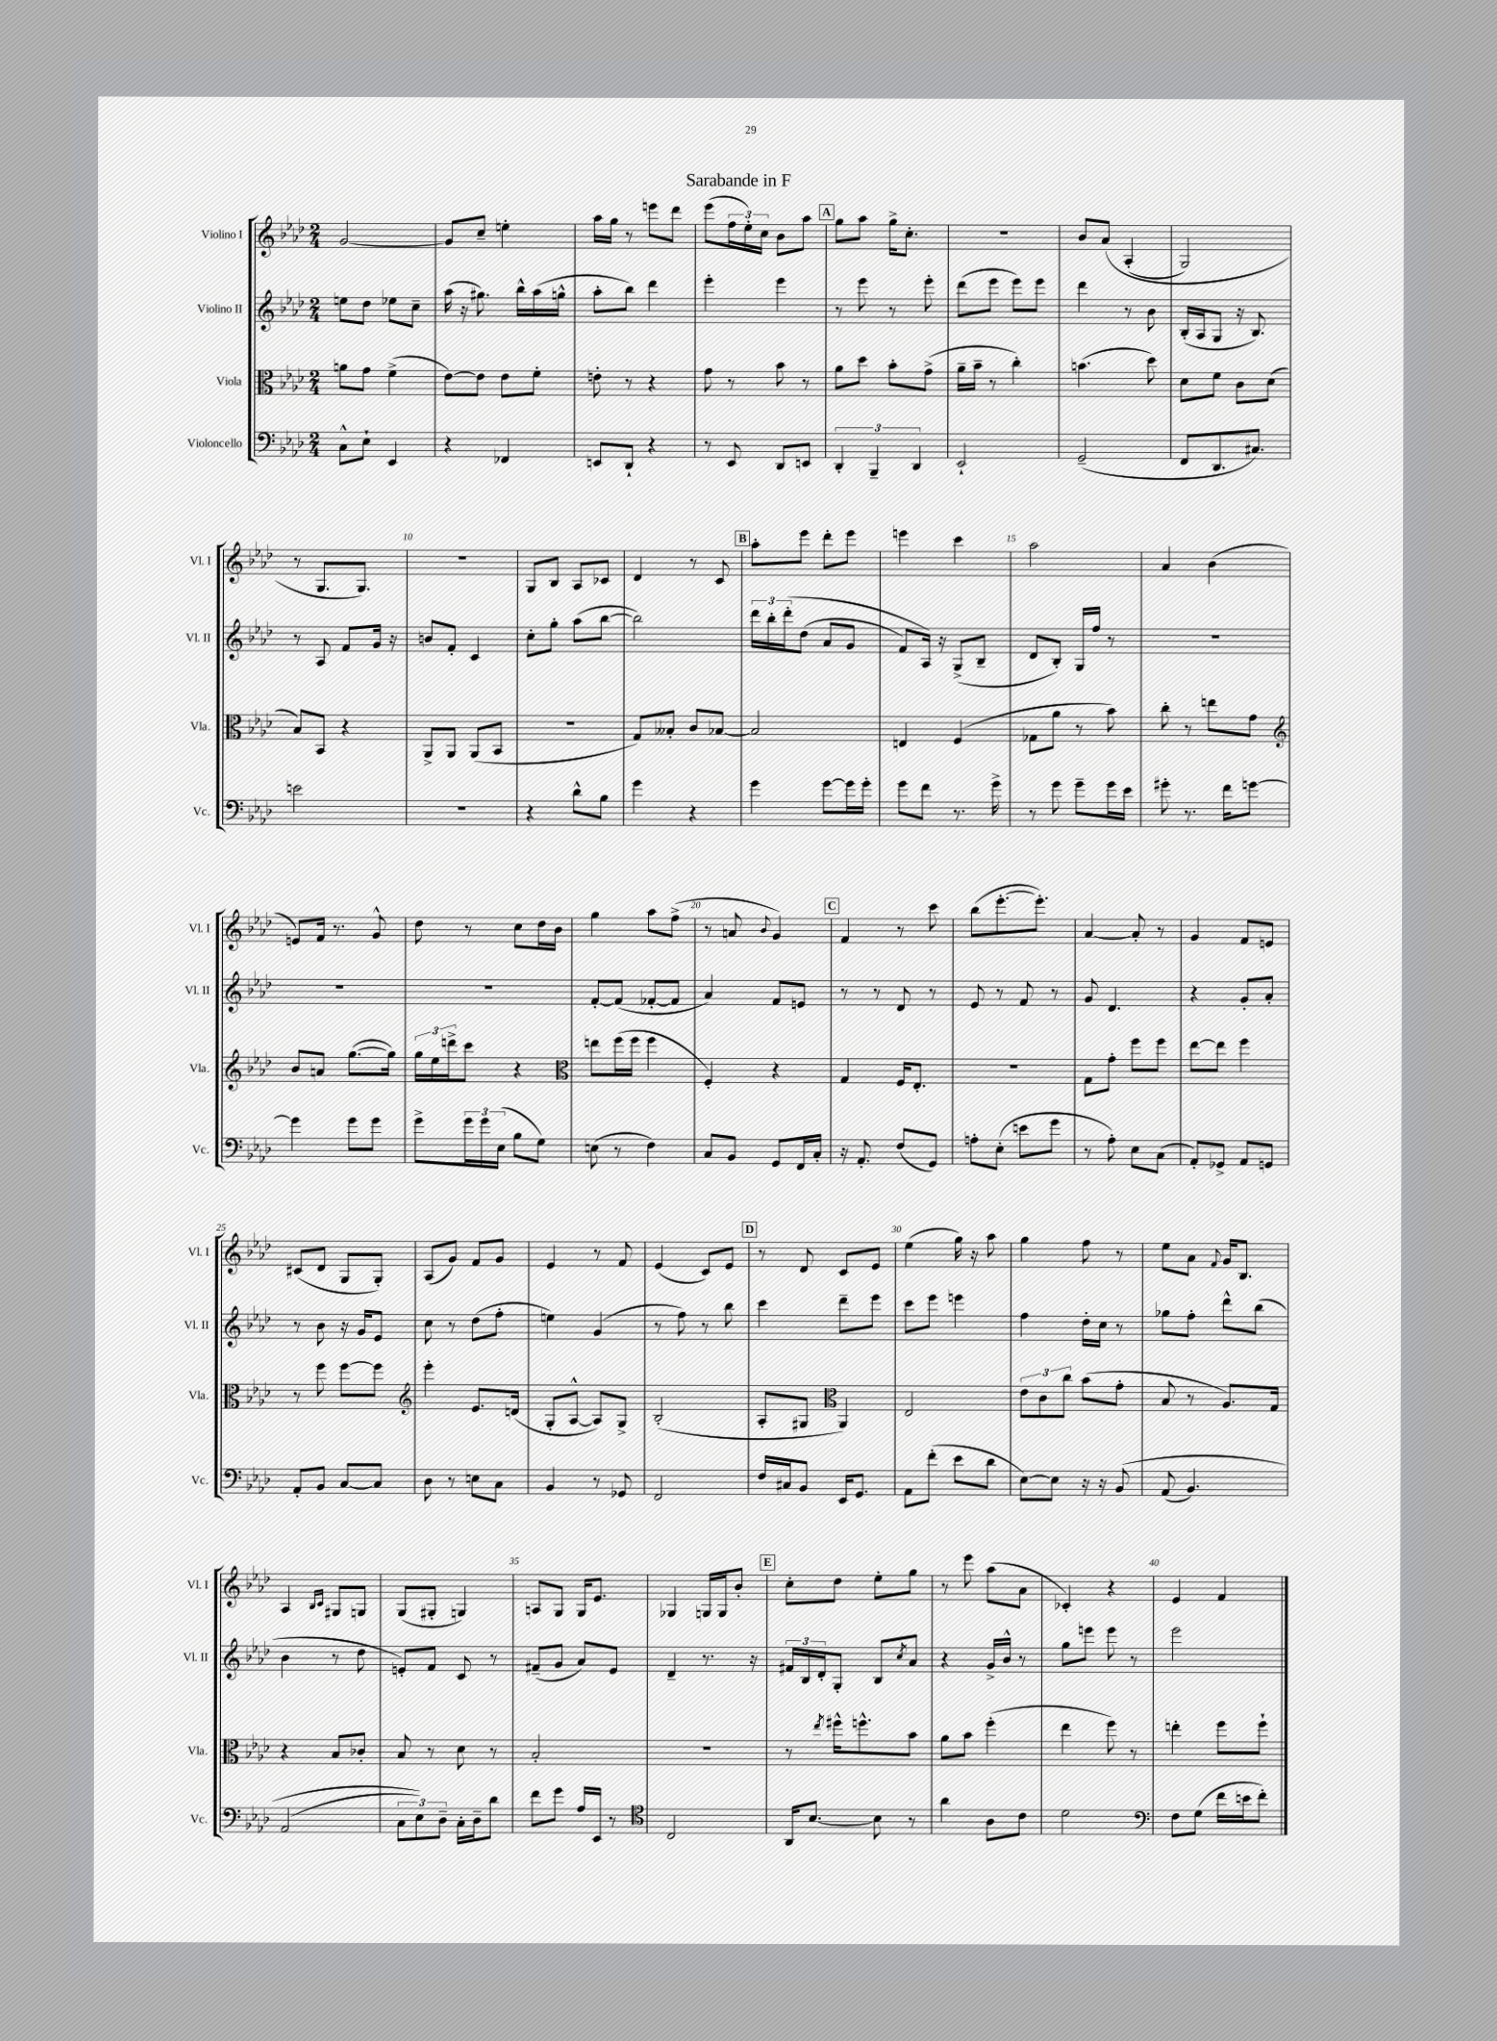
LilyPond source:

\header { title = "Sarabande in F" }
<<
\new StaffGroup <<
\new Staff = "s0" \with { instrumentName = "Violino I" shortInstrumentName = "Vl. I" } {
    \clef treble \key aes \major \numericTimeSignature \time 2/4
    g'2~ |
    g'8 c''8-- e''4-. |
    aes''16 g''16 r8 e'''8 des'''8 |
    ees'''8( \tuplet 3/2 { f''16 ees''16-.) c''16 } bes'8 aes''8 |
    \mark \markup { \box "A" } g''8 aes''8 g''16-> c''8.-. |
    r2 |
    bes'8 aes'8\( aes4-.( |
    g2) |
    r8 g8. g8.\) |
    r2 |
    g8 bes8 aes8 ces'8 |
    des'4 r8 c'8 |
    \mark \markup { \box "B" } aes''8-. ees'''8 des'''8-. ees'''8 |
    e'''4 c'''4 |
    aes''2 |
    aes'4 bes'4( |
    e'8) f'16 r8. g'8-^ |
    des''8 r8 c''8 des''16 bes'16 |
    g''4 aes''8 f''8->( |
    r8 a'8 \appoggiatura { bes'8 } g'4) |
    \mark \markup { \box "C" } f'4 r8 c'''8 |
    bes''8( ees'''8.~-. ees'''8.-.) |
    aes'4~ aes'8-. r8 |
    g'4 f'8 e'8 |
    cis'8( des'8 g8 g8-.) |
    aes8( g'8) f'8 g'8 |
    ees'4 r8 f'8 |
    ees'4( c'8) ees'8 |
    \mark \markup { \box "D" } r8 des'8 c'8 ees'8 |
    ees''4( g''16) r16 aes''8 |
    g''4 f''8 r8 |
    ees''8 aes'8 \appoggiatura { f'8 } g'16 bes8. |
    aes4 \grace { bes16 c'16 } gis8 g8 |
    g8( gis8-. g4) |
    a8 g8 g16 ees'8. |
    ges4 g16 g16 bes'8-. |
    \mark \markup { \box "E" } c''8-. des''8 ees''8-. g''8 |
    r8 ees'''8 aes''8( aes'8 |
    ces'4-.) r4 |
    ees'4 f'4 \bar "|." |
}
\new Staff = "s1" \with { instrumentName = "Violino II" shortInstrumentName = "Vl. II" } {
    \clef treble \key aes \major \numericTimeSignature \time 2/4
    e''8 des''8 ees''8 c''8-- |
    aes''16( r16 gis''8.) bes''16-^ aes''16( g''16-^ |
    aes''8-. bes''8) des'''4 |
    ees'''4-. ees'''4 |
    \mark \markup { \box "A" } r8 ees'''8 r8 ees'''8-. |
    des'''8( ees'''8 ees'''8) ees'''8 |
    des'''4 r8 bes'8 |
    bes16-.( aes16 g8 r16 bes8.) |
    r8 aes8 f'8 g'16 r16 |
    b'8 f'8-. c'4 |
    c''8-. g''8-. aes''8( bes''8~ |
    bes''2) |
    \mark \markup { \box "B" } \tuplet 3/2 { des'''16 bes''16-. des'''16-.\( } des''8( aes'8 g'8 |
    f'8) aes16\) r16 g8->( bes8-- |
    des'8 bes8-.) g16 f''16 r8 |
    R2 |
    R2 |
    R2 |
    f'8~-. f'8( fes'8~-. fes'8 |
    aes'4) f'8 e'8 |
    \mark \markup { \box "C" } r8 r8 des'8 r8 |
    ees'8 r8 f'8 r8 |
    g'8 des'4. |
    r4 g'8-. aes'8-. |
    r8 bes'8 r16 g'16 ees'8 |
    c''8 r8 des''8( f''8-. |
    e''4) g'4( |
    r8 f''8) r8 bes''8 |
    \mark \markup { \box "D" } c'''4 des'''8-- ees'''8 |
    c'''8 ees'''8 e'''4 |
    f''4 des''16-. c''16 r8 |
    ges''8 f''8-. des'''8-^ bes''8( |
    bes'4 r8 des''8 |
    e'8-.) f'8 c'8 r8 |
    fis'8--( g'8 aes'8) ees'8 |
    des'4-- r8. r16 |
    \mark \markup { \box "E" } \tuplet 3/2 { fis'16 bes16 des'16-. } g8-. bes8 \acciaccatura { c''8 } aes'8 |
    r4 g'16-> bes'16-^ r8 |
    g''8 e'''8 e'''8 r8 |
    ees'''2 \bar "|." |
}
\new Staff = "s2" \with { instrumentName = "Viola" shortInstrumentName = "Vla." } {
    \clef alto \key aes \major \numericTimeSignature \time 2/4
    a'8 g'8 f'4->( |
    ees'8~) ees'8 ees'8 f'8-. |
    e'8-. r8 r4 |
    g'8 r8 bes'8 r8 |
    \mark \markup { \box "A" } aes'8 des''8 bes'8-. g'8->( |
    aes'16-- bes'16-- r8 c''4-.) |
    b'4.( des''8) |
    des'8 f'8 c'8 des'8( |
    bes8) bes,8 r4 |
    aes,8-> aes,8 aes,8( bes,8 |
    r2 |
    g8) beses8-. c'8 bes8~ |
    \mark \markup { \box "B" } bes2 |
    e4 f4( |
    ges8 aes'8 r8 bes'8) |
    c''8-. r8 e''8 g'8 |
    \clef treble bes'8 a'8 g''8.~( g''16) |
    \tuplet 3/2 { g''16 ees''16 d'''16-> } c'''8 r4 |
    \clef alto e''8 f''16( f''16 f''4 |
    f4-.) r4 |
    \mark \markup { \box "C" } g4 f16 ees8.-. |
    R2 |
    g8 g'8-. f''8 f''8 |
    ees''8~ ees''8 f''4 |
    r8 f''8 f''8~ f''8 |
    \clef treble ees'''4-. ees'8. d'16( |
    g8-. aes8~-^ aes8) g8-> |
    bes2-.( |
    \mark \markup { \box "D" } aes8-. gis8 \clef alto aes,4) |
    ees2 |
    \tuplet 3/2 { ees'8 c'8 c''8 } bes'8( g'8-. |
    bes8 r8 aes8.) g16 |
    r4 bes8 ces'8-. |
    bes8 r8 des'8 r8 |
    bes2-. |
    R2 |
    \mark \markup { \box "E" } r8 \acciaccatura { ees''8 } fis''16-^ f''8.-^ bes'8 |
    aes'8 bes'8 f''4-.( |
    ees''4 f''8) r8 |
    e''4-. f''8 f''8-! \bar "|." |
}
\new Staff = "s3" \with { instrumentName = "Violoncello" shortInstrumentName = "Vc." } {
    \clef bass \key aes \major \numericTimeSignature \time 2/4
    c8-^ ees8-! ees,4 |
    r4 fes,4 |
    e,8 des,8-! r4 |
    r8 ees,8 des,8 e,8 |
    \mark \markup { \box "A" } \tuplet 3/2 { des,4-. bes,,4-- des,4 } |
    ees,2-! |
    g,2--( |
    f,8 des,8. cis8.) |
    e'2 |
    r2 |
    r4 des'8-^ bes8 |
    g'4 r4 |
    \mark \markup { \box "B" } g'4 g'8~ g'16 g'16-. |
    g'8 f'8 r8. g'16-> |
    r8 g'8 g'8-- g'16 ees'16 |
    gis'8-. r8. f'16 g'8~ |
    g'4 g'8 g'8 |
    g'8-> \tuplet 3/2 { g'16 g'16 ees16( } bes8 g8) |
    e8( r8 f4) |
    c8 bes,8 g,8 f,16 c16-. |
    \mark \markup { \box "C" } r16 aes,8.-. f8( g,8) |
    a8-. ees8-.( e'8 g'8 |
    r8 aes8-.) ees8 c8( |
    aes,8-.) ges,8-> aes,8 g,8 |
    aes,8-. bes,8 c8~ c8 |
    des8 r8 e8 c8 |
    bes,4 r8 ges,8 |
    f,2 |
    \mark \markup { \box "D" } f16 cis16 bes,8 ees,16 g,8. |
    aes,8 f'8-.( ees'8 des'8 |
    ees8~) ees8 r16 r16 bes,8\( |
    aes,8( bes,4.) |
    aes,2( |
    \tuplet 3/2 { c8 ees8)\) des8-- } c16-. des16-- des'8 |
    f'8 g'8 aes16 ees,16 r8 |
    \clef tenor c2 |
    \mark \markup { \box "E" } aes,16 bes8.~ bes8 r8 |
    aes'4 aes8 c'8 |
    des'2 |
    \clef bass f8 g8( f'16 e'16 f'8-.) \bar "|." |
}
>>
>>
\layout { \context { \Score \override BarNumber.break-visibility = ##(#f #t #t) barNumberVisibility = #(every-nth-bar-number-visible 5) } }
